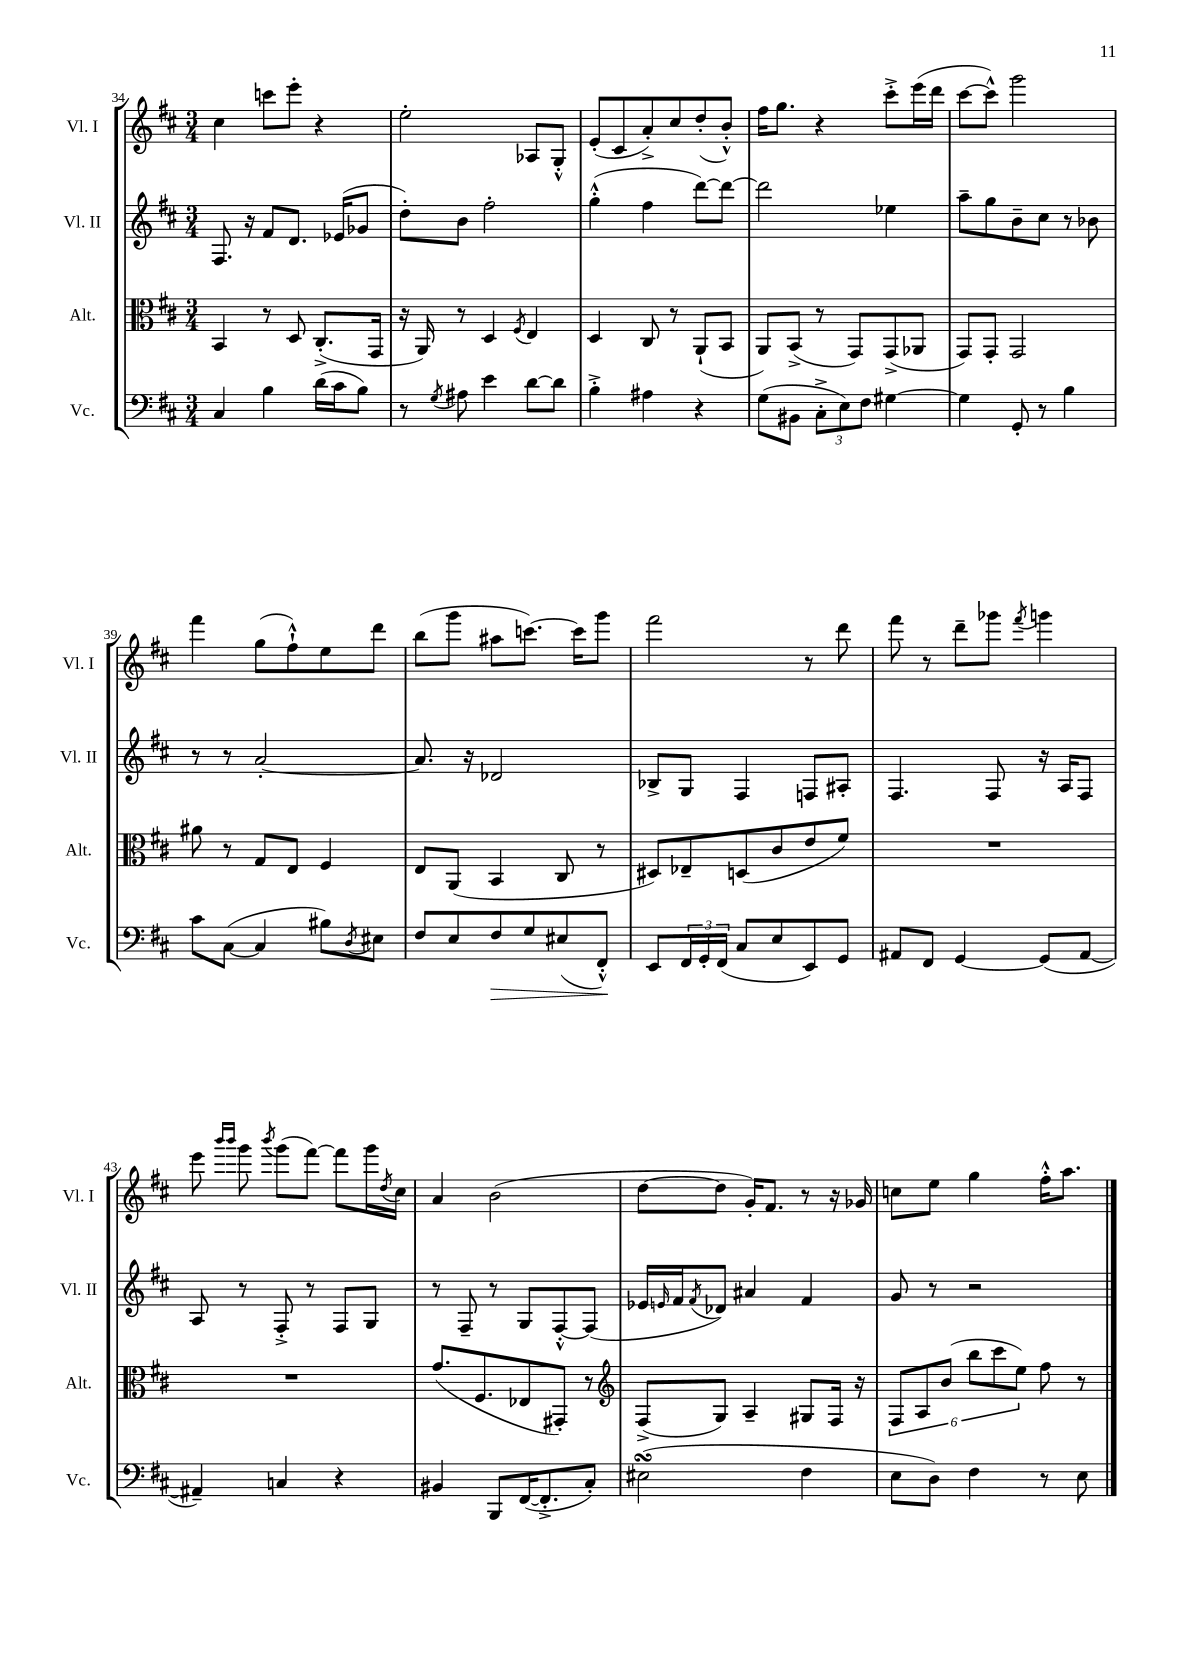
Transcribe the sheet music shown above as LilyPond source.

<<
\new StaffGroup <<
\new Staff = "s0" \with { instrumentName = "Vl. I" shortInstrumentName = "Vl. I" } {
    \clef treble \key d \major \numericTimeSignature \time 3/4
    cis''4 c'''8 e'''8-. r4 |
    e''2-. aes8 g8-.-^ |
    e'8-.( cis'8 a'8-.->) cis''8 d''8-.( b'8-.-^) |
    fis''16 g''8. r4 cis'''8-.-> e'''16( d'''16 |
    cis'''8~ cis'''8-^) g'''2 |
    fis'''4 g''8( fis''8-!-^) e''8 d'''8 |
    b''8( g'''8 ais''8 c'''8.~) c'''16 g'''8 |
    fis'''2 r8 d'''8 |
    fis'''8 r8 d'''8-- ges'''8 \acciaccatura { fis'''8 } g'''4 |
    e'''8 \grace { b'''16 b'''16 } g'''8 \acciaccatura { b'''8 } g'''8( fis'''8~) fis'''8 g'''16 \acciaccatura { d''8 } cis''16 |
    a'4 b'2( |
    d''8~ d''8 g'16-.) fis'8. r8 r16 ges'16 |
    c''8 e''8 g''4 fis''16-.-^ a''8. \bar "|." |
}
\new Staff = "s1" \with { instrumentName = "Vl. II" shortInstrumentName = "Vl. II" } {
    \clef treble \key d \major \numericTimeSignature \time 3/4
    fis8. r16 fis'8 d'8. ees'16( ges'8 |
    d''8-.) b'8 fis''2-. |
    g''4-.-^( fis''4 d'''8~) d'''8~ |
    d'''2 ees''4 |
    a''8-- g''8 b'8-- cis''8 r8 bes'8 |
    r8 r8 a'2~-. |
    a'8. r16 des'2 |
    bes8-> g8 fis4 f8 ais8-. |
    fis4. fis8 r16 a16 fis8 |
    a8 r8 fis8-.-> r8 fis8 g8 |
    r8 fis8-- r8 g8 fis8~-.-^ fis8( |
    ees'16 \grace { e'16 } fis'16 \acciaccatura { fis'8 } des'8) ais'4 fis'4 |
    g'8 r8 r2 \bar "|." |
}
\new Staff = "s2" \with { instrumentName = "Alt." shortInstrumentName = "Alt." } {
    \clef alto \key d \major \numericTimeSignature \time 3/4
    b,4 r8 d8 cis8.-.->( g,16 |
    r16 a,16) r8 d4 \acciaccatura { fis8 } e4 |
    d4 cis8 r8 a,8-!( b,8 |
    a,8) b,8->( r8 g,8) g,8->( aes,8 |
    g,8) g,8-. g,2 |
    ais'8 r8 g8 e8 fis4 |
    e8 a,8( b,4 cis8 r8 |
    dis8) ees8-- d8( cis'8 e'8 fis'8) |
    R2. |
    R2. |
    g'8.( fis8. ees8 gis,8-.) r8 |
    \clef treble fis8->( g8) a4-- gis8 fis16 r16 |
    \tuplet 6/4 { fis8 a8 b'8( b''8 cis'''8 e''8) } fis''8 r8 \bar "|." |
}
\new Staff = "s3" \with { instrumentName = "Vc." shortInstrumentName = "Vc." } {
    \clef bass \key d \major \numericTimeSignature \time 3/4
    cis4 b4 d'16( cis'16 b8) |
    r8 \acciaccatura { g8 } ais8 e'4 d'8~ d'8 |
    b4-.-> ais4 r4 |
    g8( bis,8 \tuplet 3/2 { cis8-.-> e8) fis8 } gis4~ |
    gis4 g,8-. r8 b4 |
    cis'8 cis8~( cis4 bis8) \acciaccatura { d8 } eis8 |
    fis8 e8 fis8\> g8 eis8( fis,8-.-^\!) |
    e,8 \tuplet 3/2 { fis,16 g,16-. fis,16( } cis8 e8 e,8) g,8 |
    ais,8 fis,8 g,4~ g,8( ais,8~ |
    ais,4--) c4 r4 |
    bis,4 b,,8 fis,16~( fis,8.-.-> cis8-.) |
    eis2\turn( fis4 |
    e8 d8) fis4 r8 e8 \bar "|." |
}
>>
>>
\layout { \context { \Score currentBarNumber = #34 } }
